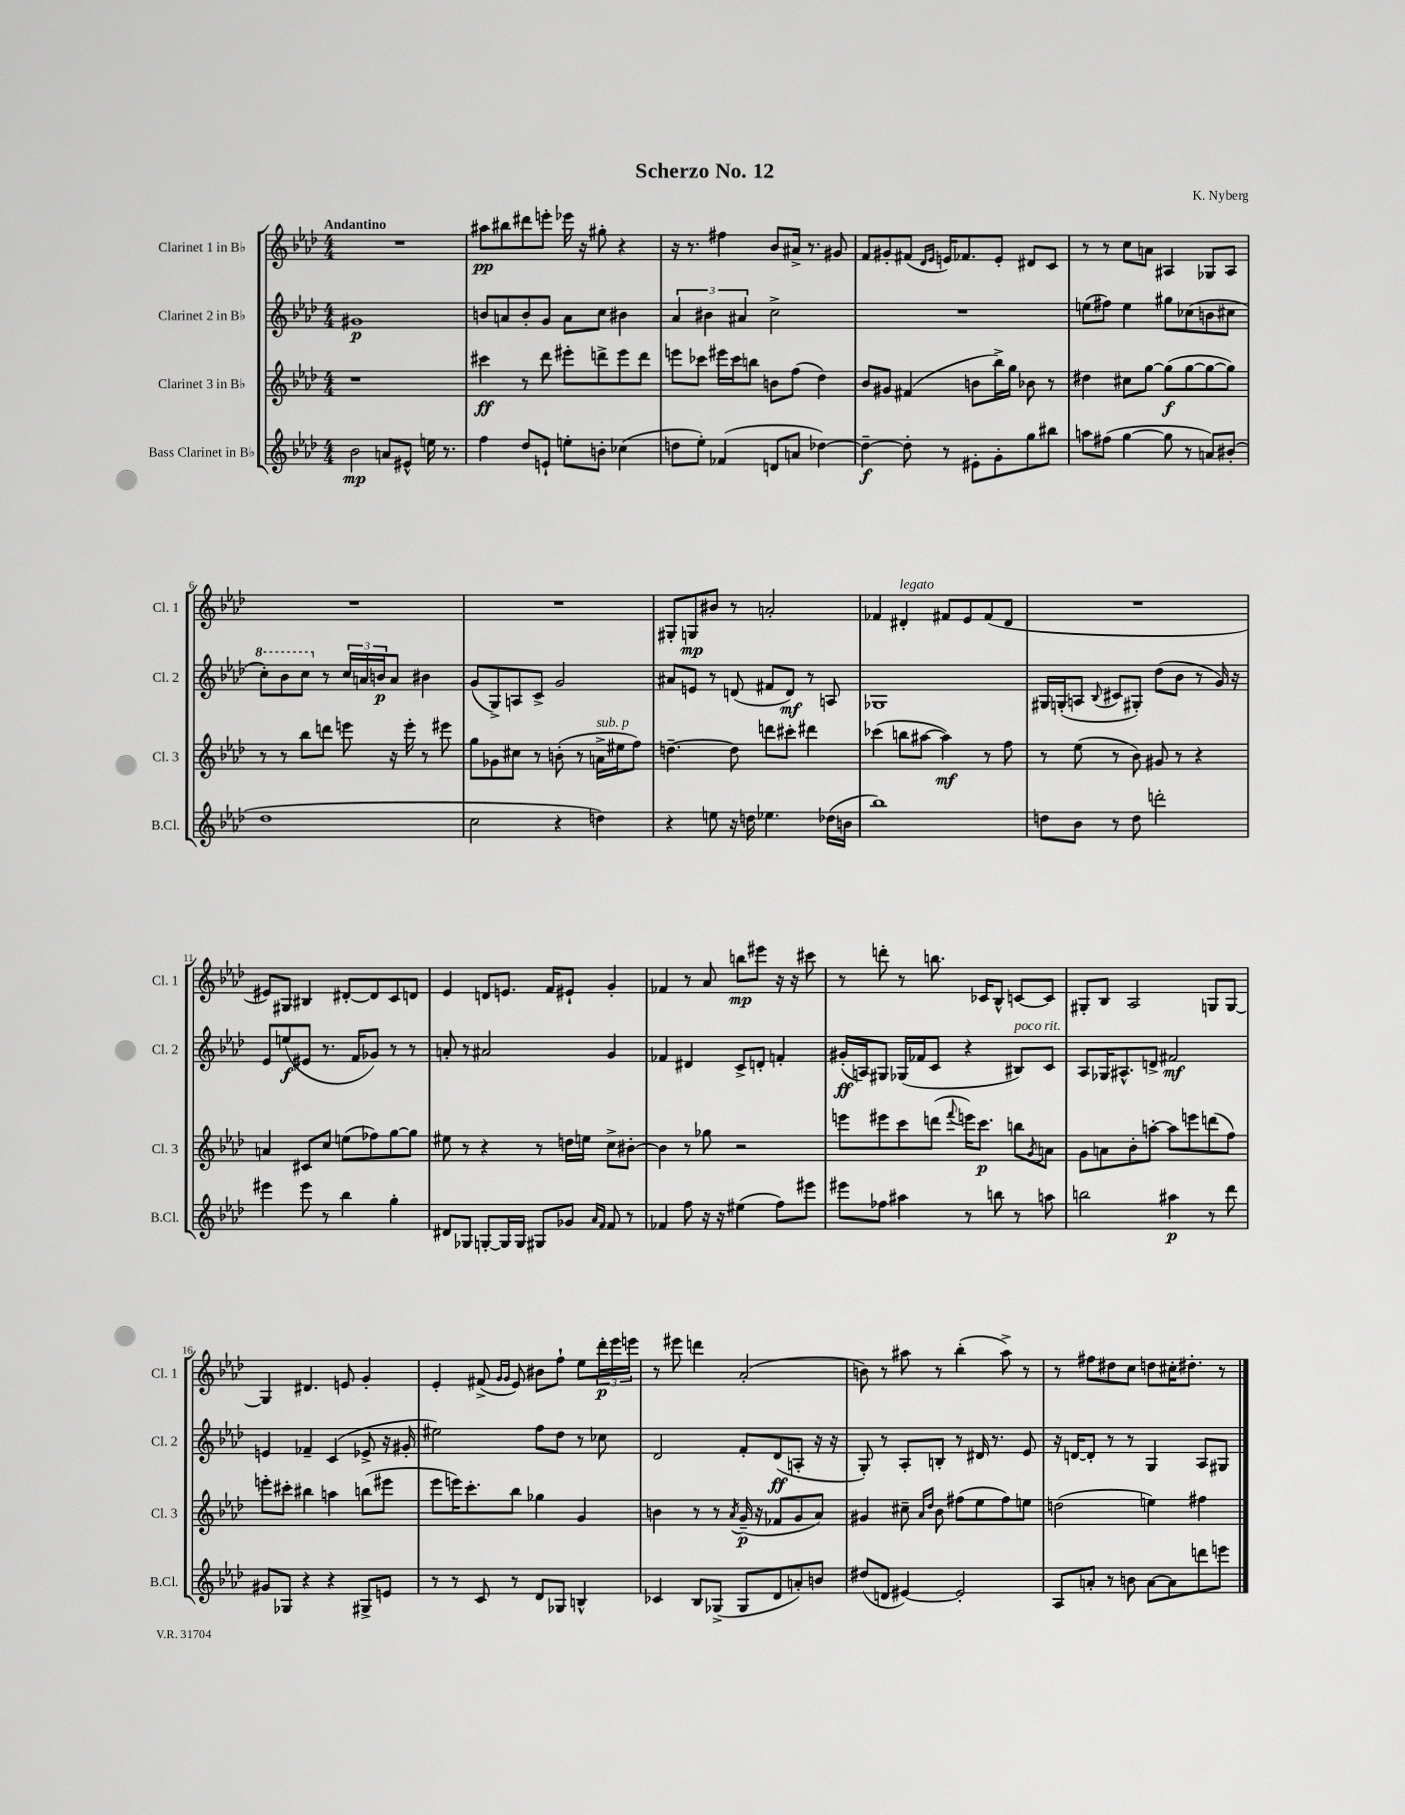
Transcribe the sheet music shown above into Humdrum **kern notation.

**kern	**dynam	**kern	**dynam	**kern	**dynam	**kern	**dynam
*part4	*part4	*part3	*part3	*part2	*part2	*part1	*part1
*staff4	*staff4	*staff3	*staff3	*staff2	*staff2	*staff1	*staff1
*I"Bass Clarinet in B♭	*	*I"Clarinet 3 in B♭	*	*I"Clarinet 2 in B♭	*	*I"Clarinet 1 in B♭	*
*I'B.Cl.	*	*I'Cl. 3	*	*I'Cl. 2	*	*I'Cl. 1	*
*clefG2	*	*clefG2	*	*clefG2	*	*clefG2	*
*k[b-e-a-d-]	*	*k[b-e-a-d-]	*	*k[b-e-a-d-]	*	*k[b-e-a-d-]	*
*M4/4	*	*M4/4	*	*M4/4	*	*M4/4	*
=1	=1	=1	=1	=1	=1	=1	=1
!	!	!	!	!	!	!LO:TX:a:B:t=Andantino	!
2b-\	mp	1r	.	1g#X	p	1r	.
8an/L	.	.	.	.	.	.	.
8e#X^^/J	.	.	.	.	.	.	.
16een\	.	.	.	.	.	.	.
8.r	.	.	.	.	.	.	.
=2	=2	=2	=2	=2	=2	=2	=2
4ff\	.	4ccc#X\	ff	8bn/L	.	8aa#X\L	pp
.	.	.	.	8an/	.	8bb#X\	.
8dd-/L	.	8r	.	8b'/	.	8ddd#X\	.
8en`/J	.	8ddd-\	.	8g/J	.	8eeen'\J	.
8een'\L	.	8eee#X'\L	.	8a\L	.	16eee-X\	.
.	.	.	.	.	.	16r	.
8bn'\J	.	8dddn^\	.	8cc\J	.	8gg#X'\	.
(4cc-X\	.	8eee#\	.	4b#X\	.	4r	.
.	.	8ddd\J	.	.	.	.	.
=3	=3	=3	=3	=3	=3	=3	=3
8ddn\L	.	8eeen\L	.	6a-/	.	16r	.
.	.	.	.	.	.	8.r	.
8ee-'\J)	.	8ccc-X\J	.	.	.	.	.
.	.	.	.	6b#X\	.	.	.
(4f-X/	.	16eee#X\LL	.	.	.	4ff#X\	.
.	.	16ccc-\J	.	.	.	.	.
.	.	.	.	6a#X/	.	.	.
.	.	8bbn\J	.	.	.	.	.
8dn/L	.	8bn\L	.	2cc^\	.	8b-/L	.
8an/J	.	(8ff\J	.	.	.	16a#X^/Jk	.
.	.	.	.	.	.	8.r	.
[4dd-X\)	.	4dd-\)	.	.	.	.	.
.	.	.	.	.	.	8g#X/	.
=4	=4	=4	=4	=4	=4	=4	=4
4dd-~\_	f	8b-/L	.	1r	.	8f/L	.
.	.	8g#X/J	.	.	.	8g#X'/	.
8dd-'\]	.	(4f#X/	.	.	.	(8f#X/J	.
.	.	.	.	.	.	16qqd-/LL	.
.	.	.	.	.	.	16qqe-/JJ	.
8r	.	.	.	.	.	16en/KL)	.
.	.	.	.	.	.	8.f-X/	.
8e#X'\L	.	8bn\L	.	.	.	.	.
8g'\	.	16bb-^\L)	.	.	.	8e'/J	.
.	.	16gg\JJ	.	.	.	.	.
8gg\	.	8b-X\	.	.	.	8d#X/L	.
8bb#X\J	.	8r	.	.	.	8c/J	.
=5	=5	=5	=5	=5	=5	=5	=5
8aan\L	.	4dd#X\	.	(8een\L	.	8r	.
(8ff#X\J	.	.	.	8ff#X\J)	.	8r	.
[4gg\	.	8cc#X\L	.	4ee\	.	8cc\L	.
.	.	[8gg\J	.	.	.	8an\J	.
8gg\]	.	(8gg\L]	f	8gg#X\L	.	4A#X/	.
8r	.	[8gg\	.	(8cc-X\	.	.	.
8an/L)	.	8gg\_	.	8bn\	.	8G-X/L	.
(8b#X'/J	.	8gg\J])	.	8cc#X\J	.	8A#/J	.
!!LO:LB:g=z
=6	=6	=6	=6	=6	=6	=6	=6
*	*	*	*	*8va	*	*	*
1dd-	.	8r	.	8ccc'\L)	.	1r	.
.	.	8r	.	8bb-\	.	.	.
.	.	8bb-\L	.	8ccc\J	.	.	.
*	*	*	*	*X8va	*	*	*
.	.	8dddn\J	.	8r	.	.	.
.	.	8eeen\	.	24cc/LL	.	.	.
.	.	.	.	24an/	.	.	.
.	.	.	.	24bn/J	p	.	.
.	.	16r	.	8a/J	.	.	.
.	.	16eee'\	.	.	.	.	.
.	.	8r	.	4b#X\	.	.	.
.	.	8eee#X\	.	.	.	.	.
=7	=7	=7	=7	=7	=7	=7	=7
2cc\	.	8gg\L	.	(8g/L	.	1r	.
.	.	8g-X\	.	8G^/)	.	.	.
.	.	8cc#X\J	.	8An/	.	.	.
.	.	8r	.	8c^/J	.	.	.
4r	.	(8bn'\	.	2g/	.	.	.
.	.	8r	.	.	.	.	.
!	!	!LO:TX:a:i:t=sub. p	!	!	!	!	!
4ddn\)	.	16an^\LL	.	.	.	.	.
.	.	16ee#X\J	.	.	.	.	.
.	.	8ff\J)	.	.	.	.	.
=8	=8	=8	=8	=8	=8	=8	=8
4r	.	[4.ddn~\	.	8a#X/L	.	8G#X'/L	.
.	.	.	.	8en/J	.	8Gn/	mp
8een\	.	.	.	8r	.	8b#X/J	.
16r	.	8dd\]	.	(8dn/	.	8r	.
16ddn\	.	.	.	.	.	.	.
4.ee-X\	.	8dddn\L	.	8f#X/L	.	2an'/	.
.	.	8ccc#X'\J	.	8d/J)	mf	.	.
.	.	4ddd#X\	.	8r	.	.	.
(16dd-X\LL	.	.	.	8An/	.	.	.
16bn\JJ	.	.	.	.	.	.	.
=9	=9	=9	=9	=9	=9	=9	=9
1bb-)	.	(4ccc-X\	.	1G-X	.	4f-X/	.
!	!	!	!	!	!	!LO:TX:a:i:t=legato	!
.	.	8bbn\L	.	.	.	4d#X'/	.
.	.	[8aa#X\J	.	.	.	.	.
.	.	4aa#\])	mf	.	.	8f#X/L	.
.	.	.	.	.	.	8e-/	.
.	.	8r	.	.	.	(8f#/	.
.	.	8ff\	.	.	.	8d#/J	.
=10	=10	=10	=10	=10	=10	=10	=10
8ddn\L	.	8r	.	16G#X/LL	.	1r	.
.	.	.	.	(16Gn'/J	.	.	.
8b-\J	.	(8ee-\	.	8An/J	.	.	.
.	.	.	.	8qqB-/	.	.	.
8r	.	8r	.	8c#X/L	.	.	.
8dd\	.	8b-\)	.	8G#X'/J)	.	.	.
2dddn'\	.	8g#X/	.	(8dd-\L	.	.	.
.	.	8r	.	8b-\J	.	.	.
.	.	4r	.	8r	.	.	.
.	.	.	.	16g/)	.	.	.
.	.	.	.	16r	.	.	.
!!LO:LB:g=z
=11	=11	=11	=11	=11	=11	=11	=11
4eee#X\	.	4an/	.	8e-/L	.	8e#X/L)	.
.	.	.	.	(8een/	f	8G#X/J	.
8eee#\	.	8c#X/L	.	8e#X/J	.	4B#X/	.
8r	.	8cc/J	.	8.r	.	.	.
4bb-\	.	(8een\L	.	.	.	[8d#X'/L	.
.	.	.	.	16f/KL	.	.	.
.	.	8ff-X\)	.	8g-X/J)	.	8d#/]	.
4gg'\	.	[8gg\	.	8r	.	8c/	.
.	.	8gg\J]	.	8r	.	8dn/J	.
=12	=12	=12	=12	=12	=12	=12	=12
8d#X/L	.	8ee#X\	.	8an'/	.	4e-/	.
8G-X/J	.	8r	.	8r	.	.	.
[8Gn'/L	.	4r	.	2a#X/	.	8dn/L	.
16G/L]	.	.	.	.	.	8.en/J	.
16G/JJ	.	.	.	.	.	.	.
8G#X/L	.	8r	.	.	.	.	.
.	.	.	.	.	.	16f/KL	.
8g-X/J	.	16ddn\LL	.	.	.	8e#X`/J	.
.	.	16een\JJ	.	.	.	.	.
16qqa-/LL	.	.	.	.	.	.	.
16qqf/JJ	.	.	.	.	.	.	.
8f/	.	8cc^\L	.	4g/	.	4g'/	.
8r	.	[8b#X'\J	.	.	.	.	.
=13	=13	=13	=13	=13	=13	=13	=13
4f-X/	.	4b#\]	.	4f-X/	.	4f-X/	.
8ff\	.	8r	.	4d#X/	.	8r	.
16r	.	8gg-X\	.	.	.	8a-/	.
16r	.	.	.	.	.	.	.
(4ee#X\	.	2r	.	8c^/L	.	8bbn\L	mp
.	.	.	.	8dn'/J	.	8eee#X\J	.
8ff\L)	.	.	.	4fn'/	.	16r	.
.	.	.	.	.	.	16r	.
8eee#X\J	.	.	.	.	.	8ccc#X\	.
=14	=14	=14	=14	=14	=14	=14	=14
8eee#X\L	.	8eeen\L	.	(16g#X'/LL	ff	8r	.
.	.	.	.	16An/J)	.	.	.
8ff-X\J	.	8eee#X\	.	8G#X/J	.	8dddn'\	.
4aa#X\	.	8ccc\	.	(16G-X/LL	.	8r	.
.	.	.	.	16f-X/J	.	.	.
.	.	(8dddn\J	.	8c/J	.	8.bbn\	.
.	.	8qqfff/	.	.	.	.	.
8r	.	16eeen\KL)	.	4r	.	.	.
.	.	8.ccc\J	p	.	.	16c-X/KL	.
8bbn\	.	.	.	.	.	8B-^^/J	.
!	!	!	!	!LO:TX:a:i:t=poco rit.	!	!	!
8r	.	8bbn\L	.	8B#X/L)	.	[8cn/L	.
.	.	8qg/	.	.	.	.	.
8aan\	.	8an\J	.	8c/J	.	8c/J]	.
=15	=15	=15	=15	=15	=15	=15	=15
2bbn\	.	8g\L	.	8A-/L	.	8G#X'/L	.
.	.	8an\	.	16G-X/K	.	8B-/J	.
.	.	.	.	8.A#X^^/	.	.	.
.	.	8b-'\	.	.	.	2A-/	.
.	.	[8aan'\J	.	8dn^/J	.	.	.
4aa#X\	p	8aa\L]	.	2f#X/	mf	.	.
.	.	8eeen\	.	.	.	.	.
8r	.	(8dddn\	.	.	.	8Gn/L	.
8ddd-\	.	8ff\J)	.	.	.	[8G/J	.
!!LO:LB:g=z
=16	=16	=16	=16	=16	=16	=16	=16
8g#X/L	.	8eeen'\L	.	4en/	.	4G/]	.
8G-X/J	.	8ccc#X'\J	.	.	.	.	.
4r	.	4bb#X\	.	4f-X~/	.	4.d#X/	.
4r	.	4aan\	.	(4c/	.	.	.
.	.	.	.	.	.	8en/	.
8G#X^/L	.	(8bbn\L	.	8e-X^/	.	4g'/	.
8en/J	.	8eee#X\J	.	16r	.	.	.
.	.	.	.	16g#X'/	.	.	.
=17	=17	=17	=17	=17	=17	=17	=17
8r	.	8eee-\L	.	2ee#X\)	.	4e-'/	.
8r	.	16eeen\K)	.	.	.	.	.
.	.	8.ccc'\	.	.	.	.	.
8c/	.	.	.	.	.	(8f#X^/	.
.	.	.	.	.	.	16qqg/LL	.
.	.	.	.	.	.	16qqg/JJ	.
8r	.	8bb-\J	.	.	.	8e-/)	.
8d-/L	.	4gg-X\	.	8ff\L	.	8b#X\L	.
8G-X/J	.	.	.	8dd-\J	.	8ff`\J	.
4Bn^^/	.	4g/	.	8r	.	8ee-\L	.
.	.	.	.	8cc-X\	.	24ddd-'\L	p
.	.	.	.	.	.	24eee-\	.
.	.	.	.	.	.	24eeen\JJ	.
=18	=18	=18	=18	=18	=18	=18	=18
4c-X/	.	4bn\	.	2d-/	.	8r	.
.	.	.	.	.	.	8eee#X\	.
8B-/L	.	8r	.	.	.	4dddn\	.
(8G-X^/J	.	8r	.	.	.	.	.
.	.	8qa-/	.	.	.	.	.
8G-/L	.	(16g~/	p	8f'/L	.	(2a-'/	.
.	.	16r	.	.	.	.	.
8d-/	.	8f-X/L	.	(8d-/	ff	.	.
8an'/)	.	8g/	.	8An'/J	.	.	.
8bn/J	.	8a-/J)	.	16r	.	.	.
.	.	.	.	16r	.	.	.
=19	=19	=19	=19	=19	=19	=19	=19
(8dd#X/L	.	4g#X/	.	8G'/)	.	8bn\)	.
8dn/J	.	.	.	8r	.	8r	.
[4e#X/)	.	8cc#X~\	.	8A-'/L	.	8aa#X\	.
.	.	16qqa-/LL	.	.	.	.	.
.	.	16qqdd-/JJ	.	.	.	.	.
.	.	8b-\	.	8Bn'/J	.	8r	.
2e#'/]	.	(8ff#X\L	.	8r	.	(4bb-'\	.
.	.	8ee-\	.	16d#X/	.	.	.
.	.	.	.	8.r	.	.	.
.	.	8ff#\)	.	.	.	8aa#^\)	.
.	.	8een\J	.	8e-/	.	8r	.
=20	=20	=20	=20	=20	=20	=20	=20
8A-/L	.	(2ddn\	.	16r	.	8r	.
.	.	.	.	[16dn/KL	.	.	.
8an'/J	.	.	.	8d'/J]	.	8ff#X\L	.
8r	.	.	.	8r	.	8dd#X\	.
8bn\	.	.	.	8r	.	8cc\J	.
[8a\L	.	4een\)	.	4G/	.	8ddn\L	.
8a\]	.	.	.	.	.	16cc#X'\K	.
.	.	.	.	.	.	8.dd#X'\J	.
8dddn\	.	4ff#X\	.	8A-/L	.	.	.
8eeen\J	.	.	.	8G#X/J	.	8r	.
==	==	==	==	==	==	==	==
*-	*-	*-	*-	*-	*-	*-	*-
